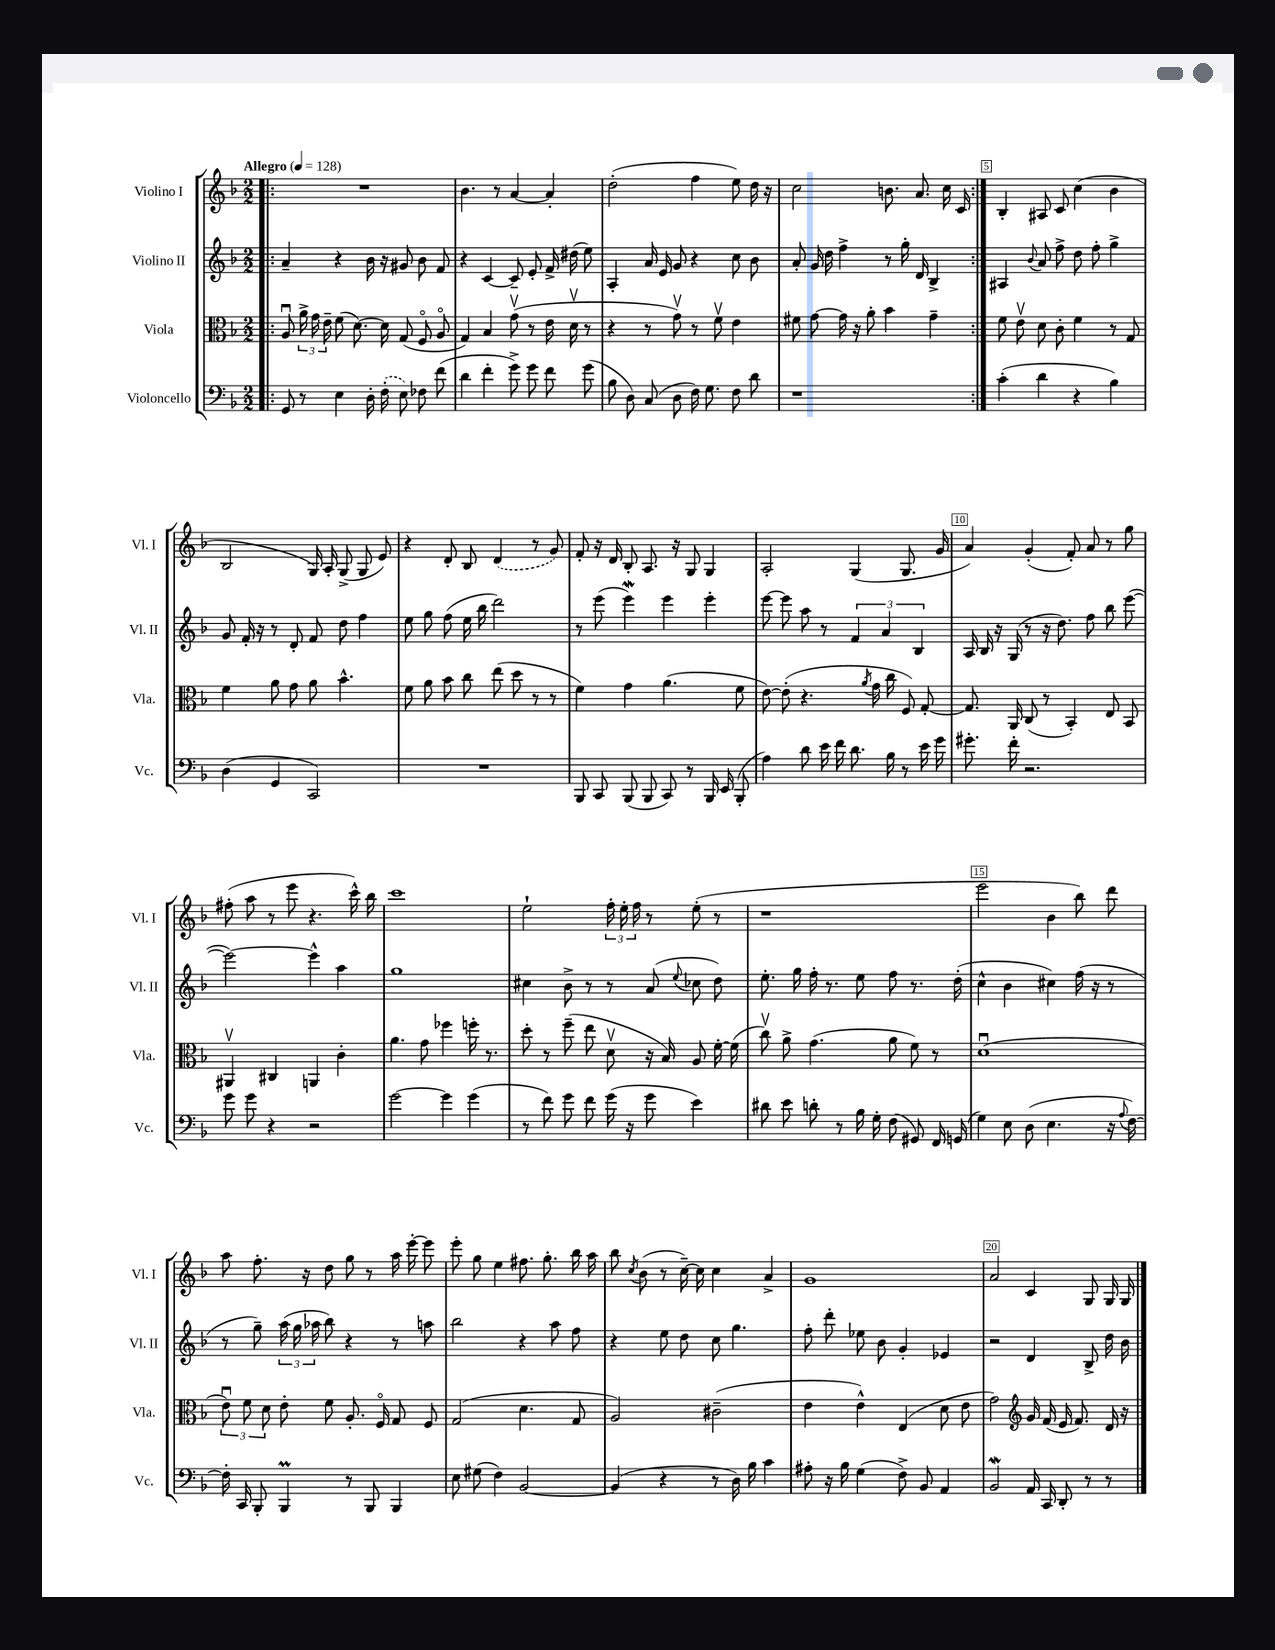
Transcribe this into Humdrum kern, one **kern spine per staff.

**kern	**kern	**kern	**kern
*part4	*part3	*part2	*part1
*staff4	*staff3	*staff2	*staff1
*I"Violoncello	*I"Viola	*I"Violino II	*I"Violino I
*I'Vc.	*I'Vla.	*I'Vl. II	*I'Vl. I
*clefF4	*clefC3	*clefG2	*clefG2
*k[b-]	*k[b-]	*k[b-]	*k[b-]
*M2/2	*M2/2	*M2/2	*M2/2
*MM128	*MM128	*MM128	*MM128
=1!|:	=1!|:	=1!|:	=1!|:
!	!	!	!LO:TX:a:B:t=Allegro
8GG/	8Au/	4a~/	1r
8r	24a^\	.	.
.	24g\	.	.
.	24e~\	.	.
4E\	(8f\	4r	.
.	[8.d\)	.	.
16D'\	.	16b-\	.
(16F'\	16d\]	16r	.
8E\)	(8G/	8g#X/	.
8F-X\	8F/	8b-\	.
(8f\	8A/	8f/	.
=2	=2	=2	=2
4d\	4G/)	4r	4.b-\
4f'\	4B-/	[4c/	.
.	.	.	8r
8g^\)	(8gv\	8c~/]	[4a/
8g\	8r	8e'/	.
8f\	16e\	16f^/	4a'/]
.	16dv\	(16dd#X\	.
(8g\	8r	8ee\)	.
=3	=3	=3	=3
8B-\	4r	4A'/	(2dd'\
8D\)	.	.	.
(8C/	8r	16a/	.
.	.	16e/	.
8D\	8gv\)	8g/	.
16F\)	8r	4r	4ff\
8.G\	.	.	.
.	8fv\	.	.
8F\	4e\	8cc\	8ee\)
8d\	.	8b-\	16dd\
.	.	.	16r
=4	=4	=4	=4
1r	8f#X\	8a'/	2cc\
.	[8g\	16g/	.
.	.	16dd\	.
.	16g\]	4ff^\	.
.	16r	.	.
.	8a'\	.	.
.	4b-\	8r	8.bn\
.	.	16gg'\	.
.	.	16d/	8.a/
.	4g~\	4B-^/	.
.	.	.	16cc\
.	.	.	16c/
=5:|!	=5:|!	=5:|!	=5:|!
(4c'\	8f\	4A#X/	4B-'/
.	8ev\	.	.
.	.	8qqb-/	.
4d\	8d\	8a/	8A#X/
.	8c'\	8ff^\	8c/
4r	4f\	8dd\	(4cc\
.	.	8ff'\	.
4B-\)	8r	4gg^\	4b-\
.	8G/	.	.
!!LO:LB:g=z
=6	=6	=6	=6
(4D\	4f\	8g/	2B-/
.	.	16f'/	.
.	.	16r	.
4GG/	8a\	8r	.
.	8g\	8d'/	.
2CC/)	8a\	8f/	16G/)
.	.	.	16A'/
.	4.b-^^\	8dd\	(8G^/
.	.	4ff\	8G/
.	.	.	8e/)
=7	=7	=7	=7
1r	8f\	8ee\	4r
.	8a\	8gg\	.
.	8b-\	(8ff\	8d'/
.	8cc\	16ee\	8B-/
.	.	16bb-\	.
.	(8ee\	2ddd\)	(4d/
.	8dd\	.	.
.	8r	.	8r
.	8r	.	8g/)
=8	=8	=8	=8
8BBB-/	4f\)	8r	8f'/
8CC/	.	(8eee\	16r
.	.	.	16d/
(8BBB-/	4g\	4eeeW\)	8B-'/
8BBB-/	.	.	8.A/
8CC/)	(4.a\	4eee\	.
.	.	.	16r
8r	.	.	8G/
16BBB-/	.	4eee'\	4G/
16EE/	.	.	.
(8BBB-'/	8f\	.	.
=9	=9	=9	=9
4A\)	[8e\)	[8eee\	2A'/
.	(8e'\]	8eee\]	.
8d\	4.r	8aa\	.
16e\	.	8r	.
16f\	.	.	.
8.d\	.	6f/	(4G/
.	8qa/	.	.
.	16g\	.	.
.	.	6a/	.
16B-\	16cc\	.	.
8r	8F/)	.	8.G/
.	.	6B-/	.
16e\	[8G'/	.	.
16g\	.	.	16g/
=10	=10	=10	=10
8.g#X'\	8.G/]	16A/	4a/)
.	.	16B-/	.
.	.	16r	.
16f'\	16AA/	(16G/	.
2.r	(8C/	8r	(4g'/
.	8r	16r	.
.	.	8.dd\)	.
.	4BB-'/)	.	8f'/)
.	.	8ff\	8a/
.	8E/	8bb-\	8r
.	8BB-/	([8eee\	8gg\
!!LO:LB:g=z
=11	=11	=11	=11
8g\	4AA#Xv/	2eee\_)	(8ff#X'\
8g\	.	.	8aa\
4r	4C#X/	.	8r
.	.	.	8eee\
2r	4AAn/	4eee^^\]	4.r
.	4c'\	4aa\	.
.	.	.	16ccc^^\)
.	.	.	16bb-\
=12	=12	=12	=12
[2g\	4.a\	1gg	1ccc
.	8g\	.	.
4g\]	4ff-X\	.	.
(4g\	16ffn'\	.	.
.	8.r	.	.
=13	=13	=13	=13
8r	8dd'\	4cc#X\	2ee`\
8f\)	8r	.	.
8g\	(8ff~\	8b-^\	.
8f\	8ee\	8r	.
(16g\	8dv\	8r	24ff'\
.	.	.	24ee'\
16r	.	.	.
.	.	.	24ff\
8g\	16r	(8a/	8r
.	16B-/)	.	.
.	.	8qqee/	.
4e\)	8A/	8cc-X\	(8ee'\
.	[16f'\	8dd\)	8r
.	(16f\]	.	.
=14	=14	=14	=14
8d#X\	8ccv\)	8.ee'\	1r
8e\	8a^\	.	.
.	.	16gg\	.
8dn'\	(4.g\	16ff'\	.
.	.	8.r	.
8r	.	.	.
16B-\	.	8ee\	.
16G'\	.	.	.
(8F\	8a\	8ff\	.
8GG#X/)	8f\)	8.r	.
16FF/	8r	.	.
(16GGn/	.	(16dd'\	.
=15	=15	=15	=15
4G\)	(1du	4cc^^\	2eee\
8E\	.	4b-\	.
(8D\	.	.	.
4.E\	.	4cc#X\)	4b-\
.	.	(16ff\	8bb-\)
.	.	16r	.
16r	.	8r	8ddd\
8qqA/	.	.	.
[16F\)	.	.	.
!!LO:LB:g=z
=16	=16	=16	=16
16F'\]	12eu\)	8r	8aa\
16CC/	.	.	.
.	12f\	.	.
8BBB-'/	.	8gg~\)	8.ff'\
.	12d\	.	.
4BBB-M/	8e'\	(24aa\	.
.	.	24gg\	.
.	.	.	16r
.	.	24aa-X\	.
.	8f\	8bb-\)	8dd\
8r	8.A'/	4r	8gg\
8BBB-/	.	.	8r
.	16F/	.	.
4BBB-/	8G/	8r	16aa\
.	.	.	[16eee'\
.	8F/	8aan\	8eee\]
=17	=17	=17	=17
8E\	(2G/	2bb-\	8eee'\
(8G#X\	.	.	8gg\
4F\)	.	.	4ee\
[2BB-/	4.d\	4r	8.ff#X\
.	.	.	8.gg'\
.	.	8aa\	.
.	8G/	8ff\	16bb-\
.	.	.	16aa\
=18	=18	=18	=18
(4BB-/]	2A/)	4r	8bb-\
.	.	.	8qcc/
.	.	.	(8b-\
4r	.	8ee\	8r
.	.	8dd\	[16cc~\)
.	.	.	16cc\]
8r	(2c#X~\	8cc\	4cc\
16D\)	.	4.gg\	.
16B-\	.	.	.
4c\	.	.	4a^/
=19	=19	=19	=19
8A#X'\	4e\	8ff'\	1g
16r	.	8ddd'\	.
16B-\	.	.	.
(4G\	4e^^\)	8ee-X\	.
.	.	8b-\	.
8F^\)	(4E/	4g'/	.
8BB-/	.	.	.
4AA/	8d\	4e-X/	.
.	8e\	.	.
=20	=20	=20	=20
2BB-w/	2g\)	2r	2a/
*	*clefG2	*	*
16AA/	16g/	4d/	4c/
16CC/	(16f/	.	.
8DD'/	16e/	.	.
.	8.f/)	.	.
8r	.	8B-^/	8G/
8r	16d/	16dd\	16G/
.	16r	16b-\	16G/
==	==	==	==
*-	*-	*-	*-
